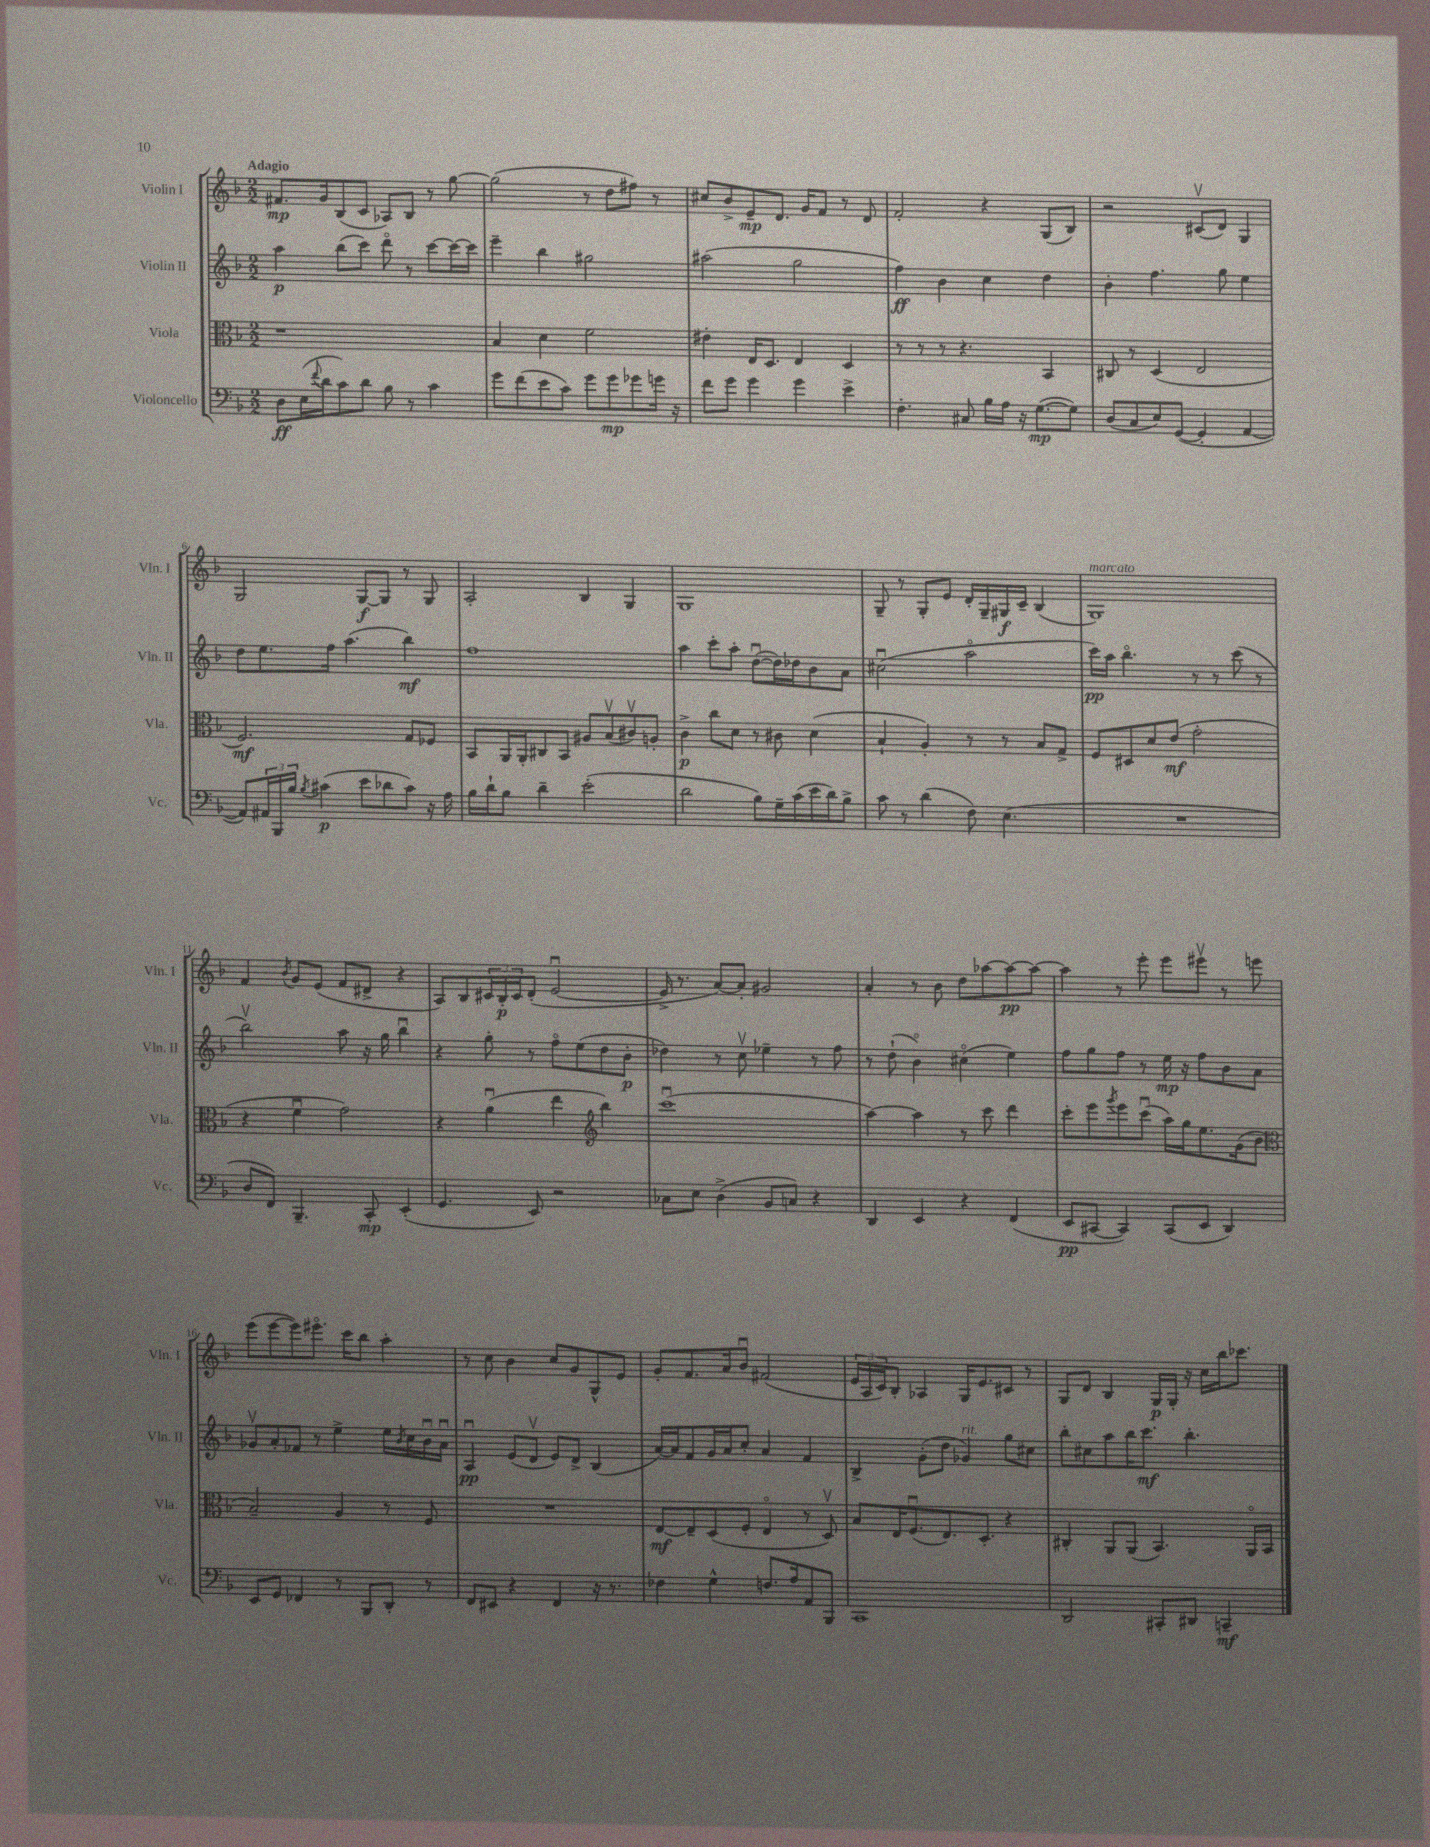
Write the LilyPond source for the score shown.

<<
\new StaffGroup <<
\new Staff = "s0" \with { instrumentName = "Violin I" shortInstrumentName = "Vln. I" } {
    \clef treble \key f \major \numericTimeSignature \time 2/2 \tempo "Adagio"
    fis'8.\mp g'16 bes8( c'8 aes8) bes8 r8 g''8~ |
    g''2( r8 d''8 fis''8) r8 |
    cis''8 bes'8-> e'8--\mp d'8. g'16 f'8 r8 d'8 |
    f'2-. r4 g8( bes8) |
    r2 cis'8\upbow( d'8) g4 |
    g2 g8~\f g8 r8 g8 |
    a2-. bes4 g4 |
    g1 |
    g8-- r8 g8-. e'8 d'16-. g16-- gis16\f c'16-- bes4( |
    g1^\markup { \italic "marcato" }) |
    f'4 \acciaccatura { bes'8 } g'8 e'8( f'8 dis'8-> r4 |
    a8) bes8 \tuplet 3/2 { cis'16 bes16-.\p cis'16 } d'8-.( e'2~\downbow |
    e'16-> r8. a'8~) a'8-. gis'2 |
    a'4-. r8 bes'8 d''8 aes''8~ aes''8~\pp aes''8~ |
    aes''4 r8 e'''8-. e'''8 eis'''8\upbow r8 e'''8 |
    e'''8( e'''8~ e'''8) eis'''8.\flageolet c'''16 bes''8 a''4-. |
    r8 c''8 bes'4 c''8 g'8 g8-^ e'8 |
    g'8-. f'8. a'16 bes'8\downbow fis'2( |
    \tuplet 3/2 { e'16 a16 c'16) } bes8-. aes4 g16 e'8. cis'8 r8 |
    g8 d'8 bes4 g16\p g16-. r16 c''16 bes''16 ces'''8. \bar "|." |
}
\new Staff = "s1" \with { instrumentName = "Violin II" shortInstrumentName = "Vln. II" } {
    \clef treble \key f \major \numericTimeSignature \time 2/2
    a''4\p bes''8( c'''8) d'''8\flageolet r8 c'''8~ c'''16~ c'''16 |
    e'''4-- bes''4 gis''2 |
    ais''2( g''2 |
    f''4\ff) bes'4 c''4 d''4 |
    bes'4-. f''4. g''8 e''4 |
    d''8 e''8. f''16 a''4.( bes''4\mf) |
    f''1 |
    a''4 c'''8-. a''8-. d''8~\downbow( d''16) des''16 bes'8 a'8 |
    cis''2\downbow( a''2\flageolet |
    c'''16\pp) a''16 bes''4.\flageolet r8 r8 c'''8( r8 |
    bes''2\upbow) a''8 r16 g''16 bes''4\downbow |
    r4 g''8-. r8 f''8\flageolet e''8( d''8 bes'8-.\p |
    des''4) r8 c''8\upbow ees''4-- r8 f''8 |
    r8 d''8-!( bes'4\flageolet) cis''4\flageolet( e''4) |
    f''8 g''8 f''8 r8 e''16\mp r16 f''8 bes'8 a'8 |
    ges'8\upbow a'8-. fes'8 r8 e''4-> e''16 \acciaccatura { bes'8 } c''16 bes'16\downbow a'16\downbow |
    a4\downbow\pp e'8( d'8\upbow e'8) d'8-> bes4( |
    a'16~) a'16 f'8 g'16 a'16 c''8-. a'4 f'4 |
    bes4-> g'8-.( d''8 ges'4^\markup { \italic "rit." }) g''8 cis''8 |
    bes''8-. cis''8 a''8 bes''16 c'''8.\mf bes''4.-. \bar "|." |
}
\new Staff = "s2" \with { instrumentName = "Viola" shortInstrumentName = "Vla." } {
    \clef alto \key f \major \numericTimeSignature \time 2/2
    r1 |
    bes4 d'4 f'2 |
    eis'4-. e16 d8. e4 d4 |
    r8 r8 r8 r4. bes,4 |
    cis8 r8 d4( e2 |
    f2.\mf) g8 fes8 |
    bes,8 a,16 a,16-. cis8 bes,8 ais8 bes8\upbow( cis'8\upbow) a8-. |
    c'4->\p c''8 d'8 r8 cis'8 d'4( |
    bes4-! a4-.) r8 r8 bes8 g8-> |
    f8 dis8 d'8 e'8\mf( g'2-. |
    r4 f'4\downbow g'2) |
    r4 a'4\downbow( e''4 \clef treble bes''4) |
    c'''1\downbow( |
    a''4~) a''4 r8 c'''8 d'''4 |
    c'''8-. e'''8 \acciaccatura { g'''8 } e'''8 c'''8\downbow( a''16) g''16 e''8. g'16( bes'8 |
    \clef alto bes2--) a4 r8 f8 |
    R1 |
    e8~\mf e8-- d8( f8-. e4\flageolet r8 d8\upbow) |
    bes8 e16 f8.\downbow( e8.) d8.-. r4 |
    cis4-. a,8 a,8( bes,4.) a,16\flageolet bes,16 \bar "|." |
}
\new Staff = "s3" \with { instrumentName = "Violoncello" shortInstrumentName = "Vc." } {
    \clef bass \key f \major \numericTimeSignature \time 2/2
    d8\ff e16( \appoggiatura { f'8 } d'16 c'8) d'8 bes8 r8 c'4 |
    g'8 f'8( e'8 c'8) g'8 g'8\mp ges'8 g'16 r16 |
    f'8 g'8 g'4 g'4 e'4-> |
    f4.-. cis8 bes16 a16 r16 g8.~\mp( g8) |
    d8( c8 e8) g,8~( g,4-. a,4~ |
    a,8) \tuplet 3/2 { ais,16 bes,,16 bes16 } \acciaccatura { bes8 } cis'4\p( e'8 des'8 cis'8) r16 a16 |
    bes16 d'16-! bes8 d'4-- e'2-.( |
    d'2 bes8) g16-- c'16( e'16 d'16) bes8-> |
    c'8 r8 d'4( f8) e4.( |
    R1 |
    d8 f,8) bes,,4.-- c,8-.\mp e,4-.( |
    g,4. e,8) r2 |
    ces8 e8 d4->( bes,8 c8) r4 |
    d,4 e,4 r4 f,4( |
    e,8\pp cis,8~ cis,4) cis,8( e,8 d,4) |
    e,8 g,8 fes,4 r8 bes,,8 d,8-. r8 |
    f,8 eis,8 r4 f,4 r16 r8. |
    fes4 g4-^ f8. a16 a,8 bes,,8 |
    c,1 |
    d,2 cis,8-. dis,8 c,4--\mf \bar "|." |
}
>>
>>
